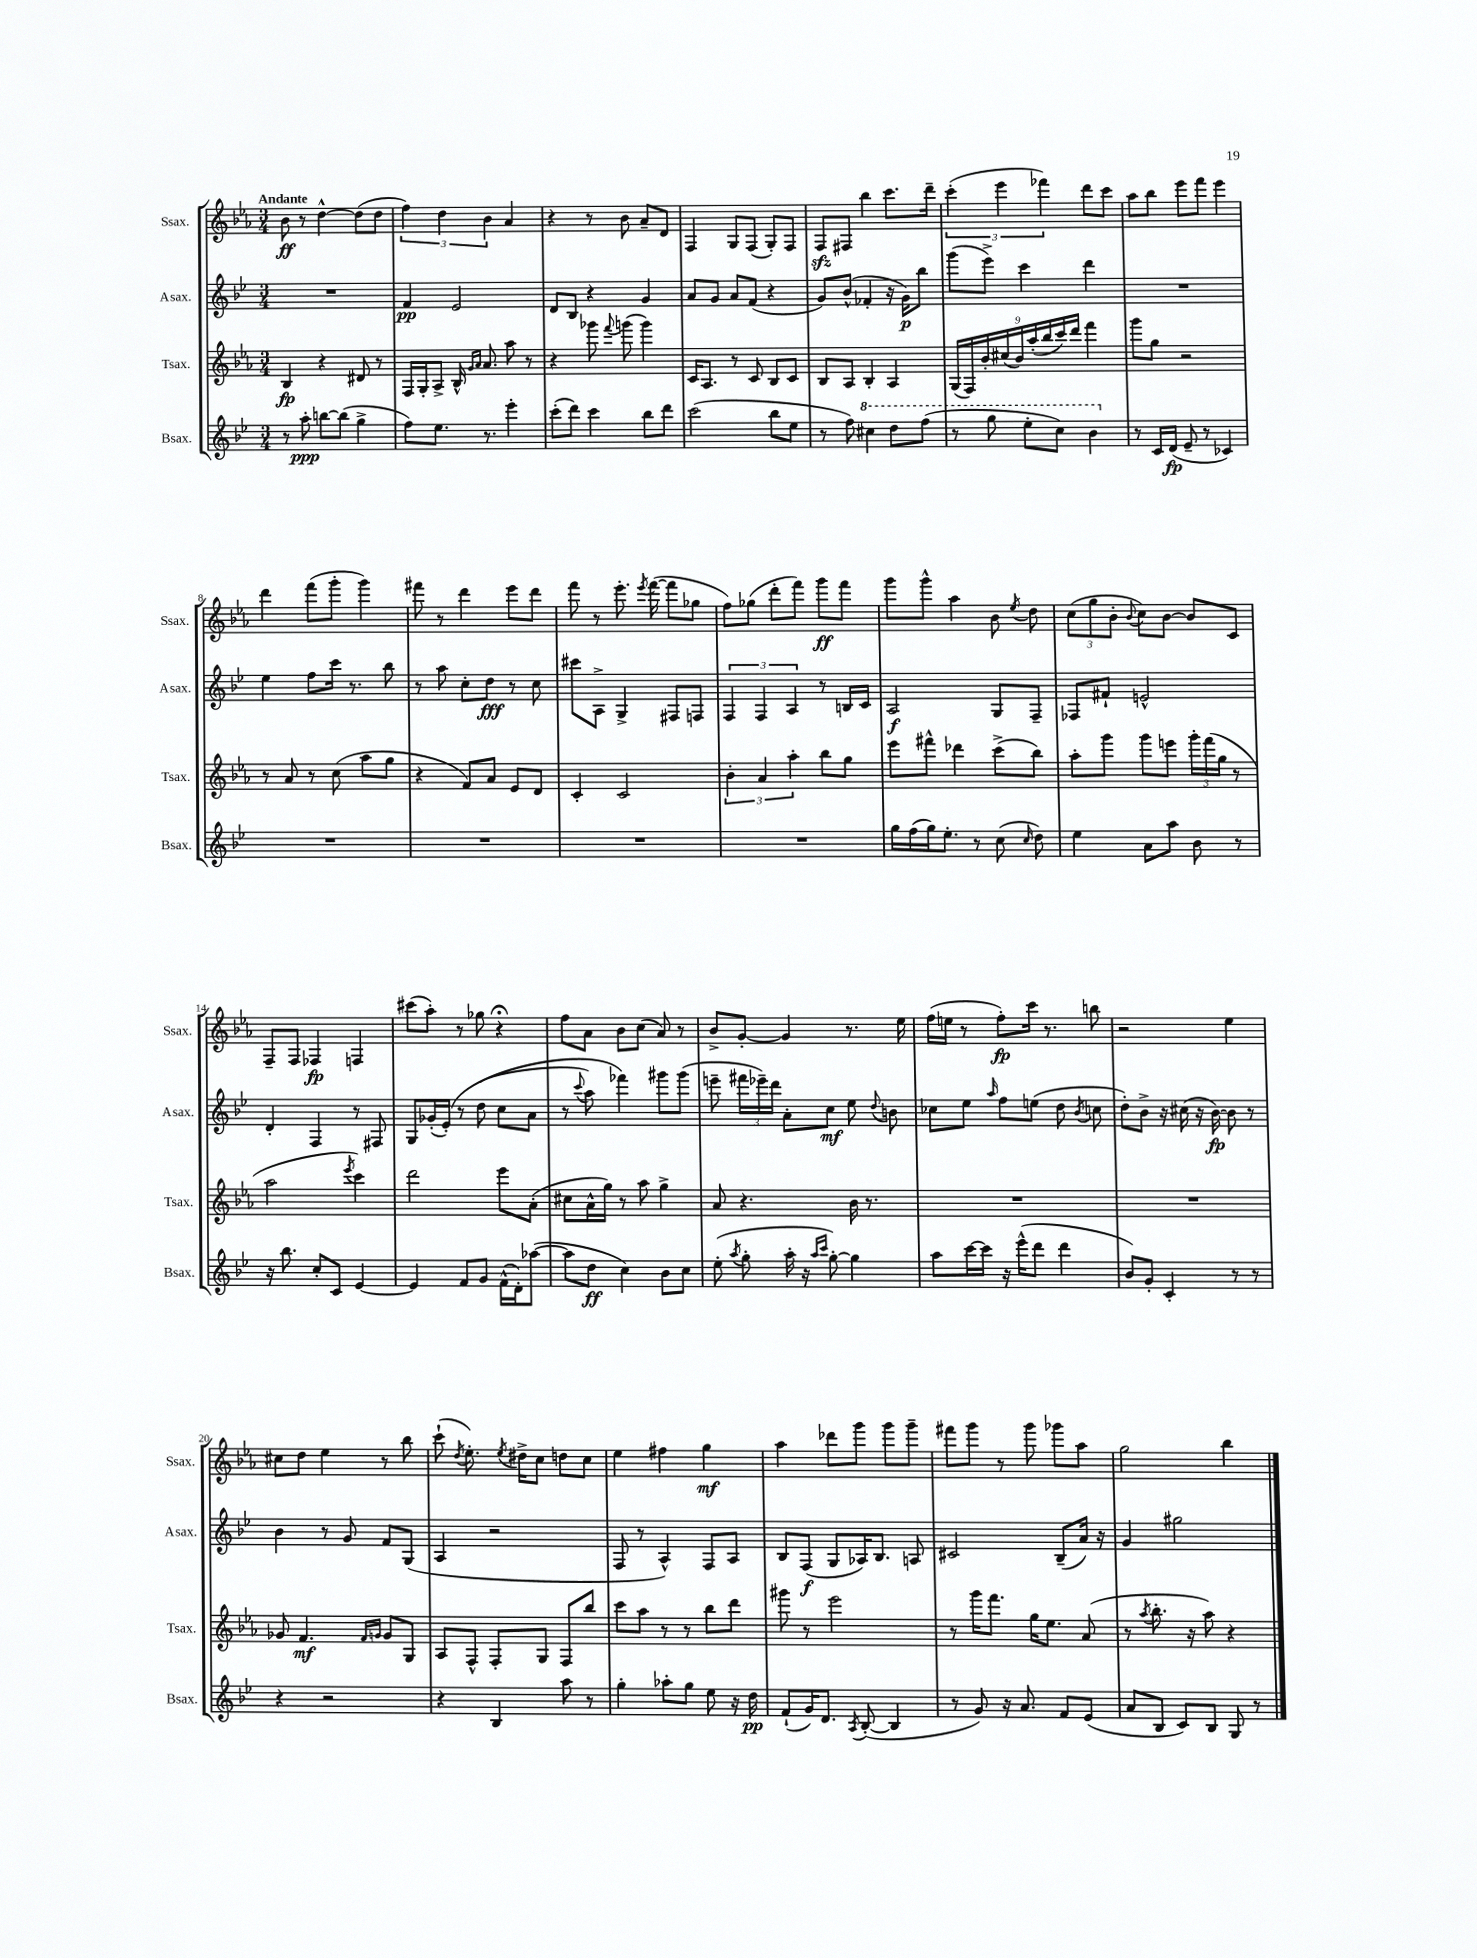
<<
\new StaffGroup <<
\new Staff = "s0" \with { instrumentName = "Ssax." shortInstrumentName = "Ssax." } {
    \clef treble \key ees \major \numericTimeSignature \time 3/4 \tempo "Andante"
    \autoBeamOff bes'8\ff r8 d''4~-^ d''8[( d''8] |
    \tuplet 3/2 { f''4) d''4 bes'4 } aes'4 |
    r4 r8 bes'8 aes'8[-- d'8] |
    f4 g8[ f8]( g8[-.) f8] |
    f8[\sfz fis8] bes''4 c'''8.[ d'''16]-- |
    \tuplet 3/2 { c'''4-.( ees'''4 fes'''4) } d'''8[ c'''8] |
    aes''8[ bes''8] ees'''8[ f'''8] ees'''4 |
    d'''4 f'''8[( g'''8]-. g'''4) |
    fis'''8 r8 d'''4 ees'''8[ d'''8] |
    f'''8 r8 ees'''8.-. \acciaccatura { ees'''8 } f'''16~( f'''8[ ges''8] |
    f''8[) ges''8]( d'''8[-. f'''8]) g'''8[\ff f'''8] |
    g'''8[ g'''8]-^ aes''4 bes'8 \acciaccatura { ees''8 } d''8 |
    \tuplet 3/2 { c''8[( g''8 bes'8]-. } \appoggiatura { bes'8 } c''8[) bes'8]~ bes'8[ c'8] |
    f8[-- f8] fes4\fp f4 |
    cis'''8[( aes''8]-.) r8 ges''8 r4\fermata |
    f''8[ aes'8] bes'8[ c''8]( aes'8) r8 |
    bes'8[-> g'8]~-. g'4 r8. ees''16 |
    f''16[( e''16] r8 f''8[-.\fp) c'''16] r8. b''8 |
    r2 ees''4 |
    cis''8[ d''8] ees''4 r8 bes''8 |
    c'''8-!( \acciaccatura { d''8 } ees''8.-.) \acciaccatura { ees''8 } dis''16[-> c''8] d''8[ c''8] |
    ees''4 fis''4 g''4\mf |
    aes''4 des'''8[ g'''8] g'''8[ g'''8]-- |
    fis'''8[ g'''8] r8 g'''8 ges'''8[ aes''8] |
    g''2 bes''4 \bar "|." |
}
\new Staff = "s1" \with { instrumentName = "Asax." shortInstrumentName = "Asax." } {
    \clef treble \key bes \major \numericTimeSignature \time 3/4
    \autoBeamOff R2. |
    f'4\pp ees'2 |
    d'8[ bes8] r4 g'4 |
    a'8[ g'8] a'8[ f'8]( r4 |
    g'8[) bes'8]-^( fes'4-. r16 g'16[\p) bes''8] |
    g'''8[( ees'''8]->) c'''4 d'''4 |
    R2. |
    ees''4 f''8[ c'''16] r8. bes''8 |
    r8 a''8 c''8[-. d''8]\fff r8 c''8 |
    cis'''8[ a8]-> g4-> fis8[ f8] |
    \tuplet 3/2 { f4 f4 a4 } r8 b16[ c'16] |
    a2\f g8[ f8]-- |
    fes8[ fis'8]-! e'2-^ |
    d'4-. f4 r8 fis8 |
    g8[ ges'16-.( ees'16]-.)\( r8 d''8( c''8[ a'8] |
    r8 \appoggiatura { c'''8 } a''8) fes'''4\) gis'''8[ gis'''8]( |
    e'''8-- \tuplet 3/2 { fis'''16[ ees'''16--) d'''16] } a'8[-. c''8]\mf ees''8 \appoggiatura { d''8 } b'8 |
    ces''8[ ees''8] \grace { a''16 } f''8[ e''8]( d''8 \acciaccatura { bes'8 } c''8 |
    d''8[-.) bes'8]-> r16 cis''16( r16 bes'16~\fp) bes'8 r8 |
    bes'4 r8 g'8 f'8[ g8]( |
    a4 r2 |
    f8 r8 a4-^) f8[ a8] |
    bes8[ f8]\f( g8[ aes16) bes8.] a8 |
    cis'2 bes8[--( a'16]) r16 |
    g'4 gis''2 \bar "|." |
}
\new Staff = "s2" \with { instrumentName = "Tsax." shortInstrumentName = "Tsax." } {
    \clef treble \key ees \major \numericTimeSignature \time 3/4
    \autoBeamOff bes4\fp r4 dis'8 r8 |
    f16[ g16-. aes8]-> bes16-^ \grace { g'16[ aes'16] } aes'8. aes''8 r8 |
    r4 ges'''8 \appoggiatura { f'''8 } g'''8( g'''4) |
    c'16[ aes8.] r8 c'8 bes8[ c'8] |
    bes8[ aes8] bes4-. aes4 |
    \tuplet 9/8 { g16[( f16) bes'16-. cis''16( bes'16) aes''16-.( bes''16 c'''16) d'''16] } f'''4 |
    g'''8[ g''8] r2 |
    r8 aes'8 r8 c''8( aes''8[ g''8] |
    r4 f'8[) aes'8] ees'8[ d'8] |
    c'4-. c'2 |
    \tuplet 3/2 { bes'4-. aes'4 aes''4-. } bes''8[ g''8] |
    ees'''8[ fis'''8]-^ des'''4 c'''8[->( bes''8]) |
    aes''8[-. g'''8] g'''8[ e'''8] \tuplet 3/2 { g'''16[-. f'''16( g''16] } r8 |
    aes''2 \acciaccatura { ees'''8 } c'''4) |
    d'''2 ees'''8[ aes'8]-.( |
    cis''8[ aes'16-^ g''16]) r8 aes''8 g''4-> |
    aes'8 r4. bes'16 r8. |
    R2. |
    R2. |
    ges'8 f'4.\mf \grace { f'16[ g'16] } g'8[ g8] |
    aes8[ f8]-^ f8[-. g8] f8[ bes''8] |
    c'''8[ aes''8] r8 r8 bes''8[ d'''8] |
    gis'''8 r8 ees'''2 |
    r8 g'''16[ f'''8.] g''16[ ees''8.] aes'8( |
    r8 \acciaccatura { aes''8 } bes''8.-. r16 aes''8) r4 \bar "|." |
}
\new Staff = "s3" \with { instrumentName = "Bsax." shortInstrumentName = "Bsax." } {
    \clef treble \key bes \major \numericTimeSignature \time 3/4
    \autoBeamOff r8 a''8-.\ppp b''8[~ b''8]( g''4-> |
    f''8[) ees''8.] r8. ees'''4-. |
    c'''8[-.( d'''8]) c'''4 bes''8[ d'''8] |
    c'''2( bes''8[ ees''8] |
    r8 f''8) \ottava #1 cis'''4 d'''8[ f'''8]( |
    r8 g'''8 ees'''8[-. c'''8]) bes''4 \ottava #0 |
    r8 c'16[ d'16]\fp( ees'8-- r8 ces'4) |
    R2. |
    R2. |
    R2. |
    R2. |
    g''16[ f''16( g''16) ees''8.]-. r8 c''8( \grace { c''16 } d''8) |
    ees''4 a'8[ a''8] bes'8 r8 |
    r16 bes''8. c''8[-. c'8] ees'4~ |
    ees'4 f'8[ g'8] f'16[-^( d'16-.) aes''8]~( |
    aes''8[ d''8]\ff c''4) bes'8[ c''8] |
    ees''8-.( \acciaccatura { a''8 } g''8-. a''16-. r16 \grace { a''16[ c'''16] } g''8~-.) g''4 |
    a''8[ c'''16~ c'''16] r16 ees'''16[-^( d'''8] d'''4 |
    bes'8[) g'8]-. c'4-. r8 r8 |
    r4 r2 |
    r4 bes4 a''8 r8 |
    g''4-. aes''8[-. g''8] ees''8 r16 d''16\pp |
    f'8[-!( g'16) d'8.] \acciaccatura { a8 } bes8~-.( bes4 |
    r8 g'8) r16 a'8. f'8[ ees'8]( |
    a'8[ bes8] c'8[) bes8] g8 r8 \bar "|." |
}
>>
>>
